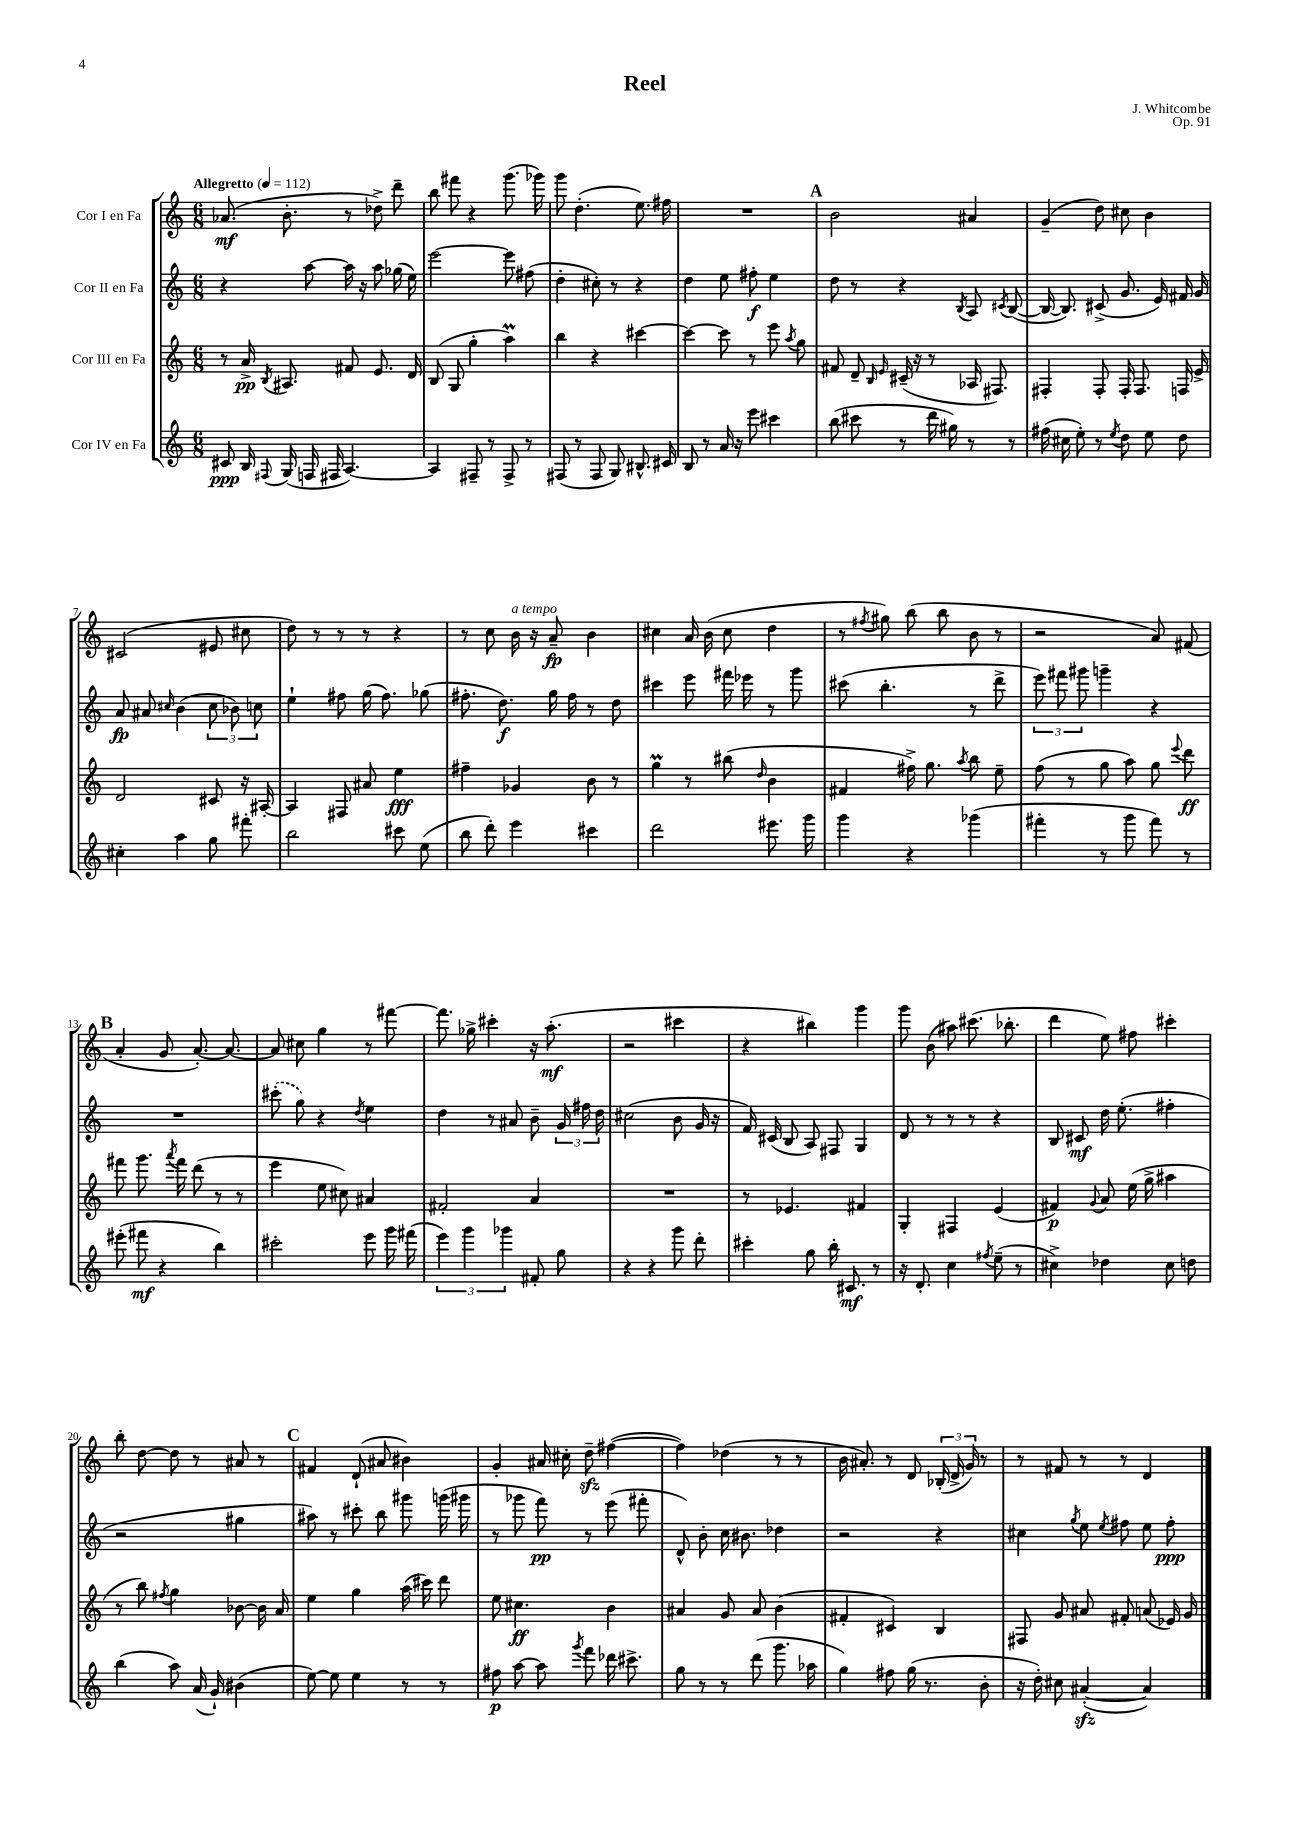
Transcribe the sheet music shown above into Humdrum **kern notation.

**kern	**dynam	**kern	**dynam	**kern	**dynam	**kern	**dynam
*part4	*part4	*part3	*part3	*part2	*part2	*part1	*part1
*staff4	*staff4	*staff3	*staff3	*staff2	*staff2	*staff1	*staff1
*I"Cor IV en Fa	*	*I"Cor III en Fa	*	*I"Cor II en Fa	*	*I"Cor I en Fa	*
*clefG2	*	*clefG2	*	*clefG2	*	*clefG2	*
*k[]	*	*k[]	*	*k[]	*	*k[]	*
*M6/8	*	*M6/8	*	*M6/8	*	*M6/8	*
*MM112	*	*MM112	*	*MM112	*	*MM112	*
=1	=1	=1	=1	=1	=1	=1	=1
!	!	!	!	!	!	!LO:TX:a:B:t=Allegretto	!
8c#X/	ppp	8r	.	4r	.	(8.a-X/	mf
16B/	.	16a^/	pp	.	.	.	.
8qqF#X/	.	8qB/	.	.	.	.	.
(16G/	.	8.A#X/	.	.	.	8.b'\	.
16Fn/	.	.	.	[8aa\	.	.	.
16F#X/	.	.	.	.	.	.	.
[4.A/)	.	8f#X/	.	16aa\]	.	8r	.
.	.	.	.	16r	.	.	.
.	.	8.e/	.	8aa\	.	8dd-X^\)	.
.	.	.	.	(16gg-X\	.	8ddd~\	.
.	.	16d/	.	16ee\)	.	.	.
=2	=2	=2	=2	=2	=2	=2	=2
4A/]	.	(8B/	.	[2eee\	.	8bb\	.
.	.	8G/	.	.	.	8fff#X\	.
8F#X~/	.	4gg'\	.	.	.	4r	.
8r	.	.	.	.	.	.	.
8F#^/	.	4aaM\)	.	8eee\]	.	(8.ggg\	.
8r	.	.	.	(8ff#X\	.	.	.
.	.	.	.	.	.	16ggg-X\)	.
=3	=3	=3	=3	=3	=3	=3	=3
(8F#X/	.	4bb\	.	4dd'\	.	8ggg\	.
8r	.	.	.	.	.	(4.dd'\	.
8F#/	.	4r	.	8cc#X'\)	.	.	.
8G/)	.	.	.	8r	.	.	.
8.B#X^^/	.	[4ccc#X\	.	4r	.	8.ee\)	.
16c#X/	.	.	.	.	.	16ff#X\	.
=4	=4	=4	=4	=4	=4	=4	=4
8B/	.	4ccc#\_	.	4dd\	.	2.r	.
8r	.	.	.	.	.	.	.
16a/	.	8ccc#\]	.	8ee\	.	.	.
16r	.	.	.	.	.	.	.
8eee\	.	8r	.	8ff#X'\	f	.	.
4ccc#X\	.	8eee\	.	4ee\	.	.	.
.	.	8qaa/	.	.	.	.	.
.	.	8gg\	.	.	.	.	.
!!LO:REH:place=s1:t=A
=5	=5	=5	=5	=5	=5	=5	=5
(8bb\	.	8f#X/	.	8dd\	.	2b\	.
8ccc#X\	.	8d~/	.	8r	.	.	.
.	.	16qqB/	.	.	.	.	.
.	.	16qqe/	.	.	.	.	.
8r	.	(16c#X~/	.	4r	.	.	.
.	.	16r	.	.	.	.	.
16ddd\	.	8r	.	.	.	.	.
16gg#X\)	.	.	.	.	.	.	.
.	.	.	.	8qB/	.	.	.
8r	.	16A-X/	.	8A/	.	4a#X/	.
.	.	8.F#X/)	.	.	.	.	.
.	.	.	.	8qc#X/	.	.	.
8r	.	.	.	([8B/	.	.	.
=6	=6	=6	=6	=6	=6	=6	=6
(16ff#X\	.	4F#X'/	.	16B/_	.	(4g~/	.
16cc#X\	.	.	.	8.B/])	.	.	.
8ee'\)	.	.	.	.	.	.	.
8r	.	8F#'/	.	(8c#X^/	.	8dd\)	.
8qee/	.	.	.	.	.	.	.
8dd\	.	16F#'/	.	8.g/	.	8cc#X\	.
.	.	8.F#/	.	.	.	.	.
8ee\	.	.	.	.	.	4b\	.
.	.	.	.	16e/)	.	.	.
8dd\	.	16Fn/	.	16f#X/	.	.	.
.	.	16e^/	.	16g/	.	.	.
!!LO:LB:g=z
=7	=7	=7	=7	=7	=7	=7	=7
4cc#X'\	.	2d/	.	8a/	fp	(2c#X/	.
.	.	.	.	8a#X/	.	.	.
.	.	.	.	16qqcc#X/	.	.	.
4aa\	.	.	.	(4b\	.	.	.
8gg\	.	8c#X/	.	12cc#\	.	8e#X/	.
.	.	.	.	12b-X\)	.	.	.
8fff#X'\	.	16r	.	.	.	8cc#X\	.
.	.	.	.	12ccn\	.	.	.
.	.	[16A#X'/	.	.	.	.	.
=8	=8	=8	=8	=8	=8	=8	=8
2bb\	.	4A#/]	.	4ee`\	.	8dd\)	.
.	.	.	.	.	.	8r	.
.	.	8F#X/	.	8ff#X\	.	8r	.
.	.	8a#X/	.	(16gg\	.	8r	.
.	.	.	.	8.ff#\)	.	.	.
8ccc#X\	.	4ee\	fff	.	.	4r	.
(8ee\	.	.	.	(8gg-X\	.	.	.
=9	=9	=9	=9	=9	=9	=9	=9
8bb\	.	4ff#X~\	.	8.ff#X'\	.	8r	.
8ddd'\)	.	.	.	.	.	8cc\	.
.	.	.	.	8.dd\)	f	.	.
!	!	!	!	!	!	!LO:TX:a:i:t=a tempo	!
4eee\	.	4g-X/	.	.	.	16b\	.
.	.	.	.	.	.	16r	.
.	.	.	.	16gg\	.	8a~/	fp
.	.	.	.	16ff#\	.	.	.
4ccc#X\	.	8b\	.	8r	.	4b\	.
.	.	8r	.	8dd\	.	.	.
=10	=10	=10	=10	=10	=10	=10	=10
2ddd\	.	4ggM\	.	4ccc#X\	.	4cc#X\	.
.	.	8r	.	8eee\	.	16a/	.
.	.	.	.	.	.	(16b\	.
.	.	(8bb#X\	.	16fff#X\	.	8cc#\	.
.	.	.	.	16eee-X\	.	.	.
.	.	16qqdd/	.	.	.	.	.
8.eee#X\	.	4b\	.	8r	.	4dd\	.
.	.	.	.	8ggg\	.	.	.
16ggg\	.	.	.	.	.	.	.
=11	=11	=11	=11	=11	=11	=11	=11
4ggg\	.	4f#X/	.	(8ccc#X\	.	8r	.
.	.	.	.	.	.	8qff#X/	.
.	.	.	.	4.bb'\	.	8gg#X\)	.
4r	.	16ff#X^\)	.	.	.	(8bb\	.
.	.	8.gg\	.	.	.	.	.
.	.	.	.	.	.	8bb\	.
.	.	8qaa/	.	.	.	.	.
(4ggg-X\	.	8bb\	.	8r	.	8b\	.
.	.	8ee~\	.	8ddd^\	.	8r	.
=12	=12	=12	=12	=12	=12	=12	=12
4fff#X'\	.	(8ff\	.	12eee\)	.	2r	.
.	.	.	.	12fff#X\	.	.	.
.	.	8r	.	.	.	.	.
.	.	.	.	12ggg#X\	.	.	.
8r	.	8gg\	.	4gggn~\	.	.	.
8ggg\	.	8aa\)	.	.	.	.	.
8fff#\)	.	8gg\	.	4r	.	8a/)	.
.	.	8qqeee/	.	.	.	.	.
8r	.	8ddd\	ff	.	.	(8f#X/	.
!!LO:LB:g=z
!!LO:REH:place=s1:t=B
=13	=13	=13	=13	=13	=13	=13	=13
(8eee#X'\	.	8fff#X\	.	2.r	.	4a'/	.
8fff#X\	mf	8.ggg\	.	.	.	.	.
4r	.	.	.	.	.	8g/	.
.	.	8qaaa/	.	.	.	.	.
.	.	16fff#\	.	.	.	.	.
.	.	(8ddd\	.	.	.	[8.a'/)	.
4bb\)	.	8r	.	.	.	.	.
.	.	.	.	.	.	8.a/_	.
.	.	8r	.	.	.	.	.
=14	=14	=14	=14	=14	=14	=14	=14
2ccc#X'\	.	4eee\	.	(8ccc#X'\	.	8a/]	.
.	.	.	.	8gg\)	.	8cc#X\	.
.	.	8ee\	.	4r	.	4gg\	.
.	.	8cc#X\)	.	.	.	.	.
.	.	.	.	8qdd/	.	.	.
8eee\	.	4a#X/	.	4ee\	.	8r	.
16ggg\	.	.	.	.	.	[8fff#X\	.
(16fff#X\	.	.	.	.	.	.	.
=15	=15	=15	=15	=15	=15	=15	=15
6eee\)	.	2f#X'/	.	4dd\	.	8.fff#\]	.
6ggg\	.	.	.	.	.	.	.
.	.	.	.	.	.	16gg-X^\	.
.	.	.	.	8r	.	4ccc#X'\	.
6ggg-X\	.	.	.	.	.	.	.
.	.	.	.	8a#X/	.	.	.
8f#X'/	.	4a/	.	8b~\	.	16r	.
.	.	.	.	.	.	(8.aa'\	mf
8gg\	.	.	.	24g/	.	.	.
.	.	.	.	24ff#X\	.	.	.
.	.	.	.	24dd\	.	.	.
=16	=16	=16	=16	=16	=16	=16	=16
4r	.	2.r	.	(2cc#X\	.	2r	.
4r	.	.	.	.	.	.	.
8ggg\	.	.	.	8b\	.	4ccc#X\	.
8ddd'\	.	.	.	16g/	.	.	.
.	.	.	.	16r	.	.	.
=17	=17	=17	=17	=17	=17	=17	=17
4ccc#X'\	.	8r	.	16f/)	.	4r	.
.	.	.	.	(16c#X/	.	.	.
.	.	4.e-X/	.	8B/	.	.	.
8gg\	.	.	.	8A/)	.	4bb#X\)	.
16bb'\	.	.	.	8F#X/	.	.	.
8.c#X/	mf	.	.	.	.	.	.
.	.	4f#X/	.	4G/	.	4ggg\	.
8r	.	.	.	.	.	.	.
=18	=18	=18	=18	=18	=18	=18	=18
16r	.	4G'/	.	8d/	.	8ggg\	.
8.d'/	.	.	.	.	.	.	.
.	.	.	.	8r	.	(8b\	.
4cc\	.	4F#X/	.	8r	.	8aa#X\)	.
.	.	.	.	8r	.	(8.ccc#X\	.
8qff#X/	.	.	.	.	.	.	.
(8ee~\	.	(4e/	.	4r	.	.	.
.	.	.	.	.	.	8.bb-X'\	.
8r	.	.	.	.	.	.	.
=19	=19	=19	=19	=19	=19	=19	=19
4cc#X^\)	.	4f#X/)	p	8B/	.	4ddd\	.
.	.	.	.	8c#X/	mf	.	.
.	.	8qqg/	.	.	.	.	.
4dd-X\	.	8a/	.	16dd\	.	8ee\)	.
.	.	.	.	(8.ee'\	.	.	.
.	.	(16ee\	.	.	.	8ff#X\	.
.	.	16gg^\	.	.	.	.	.
8cc#\	.	4aa#X\	.	4ff#X'\	.	4ccc#X'\	.
8ddn\	.	.	.	.	.	.	.
!!LO:LB:g=z
=20	=20	=20	=20	=20	=20	=20	=20
(4bb\	.	8r	.	2r	.	8bb'\	.
.	.	8bb\)	.	.	.	[8dd\	.
.	.	8qff#X/	.	.	.	.	.
8aa\)	.	4gg\	.	.	.	8dd\]	.
(16a/	.	.	.	.	.	8r	.
16g`/)	.	.	.	.	.	.	.
(4b#X\	.	[8b-X\	.	4gg#X\	.	8a#X/	.
.	.	16b-\]	.	.	.	8r	.
.	.	16a/	.	.	.	.	.
!!LO:REH:place=s1:t=C
=21	=21	=21	=21	=21	=21	=21	=21
[8ee\)	.	4ee\	.	8aa#X\)	.	4f#X/	.
8ee\]	.	.	.	8r	.	.	.
4ee\	.	4gg\	.	8ccc#X'\	.	(8d`/	.
.	.	.	.	8bb\	.	8a#X/	.
8r	.	(16aa\	.	8ggg#X\	.	4b#X\)	.
.	.	16ccc#X\)	.	.	.	.	.
8r	.	8ddd\	.	(16gggn\	.	.	.
.	.	.	.	16ggg#X\	.	.	.
=22	=22	=22	=22	=22	=22	=22	=22
8ff#X\	p	8ee\	.	8r	.	4g'/	.
[8aa\	.	4.cc#X\	ff	8ggg-X\	.	.	.
8aa\]	.	.	.	8fff\)	pp	16a#X/	.
.	.	.	.	.	.	16cc#X'\	.
8qggg/	.	.	.	.	.	.	.
8fff\	.	.	.	8r	.	8ddzz~\	.
16ddd-X\	.	4b\	.	(8eee\	.	([4ff#X\	.
8.ccc#X^\	.	.	.	.	.	.	.
.	.	.	.	8fff#X'\	.	.	.
=23	=23	=23	=23	=23	=23	=23	=23
8gg\	.	4a#X/	.	8d^^/)	.	4ff#\])	.
8r	.	.	.	8b'\	.	.	.
8r	.	8g/	.	16cc\	.	(4dd-X\	.
.	.	.	.	8.b#X\	.	.	.
(8ddd\	.	8a#/	.	.	.	.	.
8.ggg\	.	(4b\	.	4dd-X\	.	8r	.
.	.	.	.	.	.	8r	.
16aa-X\	.	.	.	.	.	.	.
=24	=24	=24	=24	=24	=24	=24	=24
4gg\)	.	4f#X'/	.	2r	.	16b\	.
.	.	.	.	.	.	8.a#X'/)	.
8ff#X\	.	4c#X/)	.	.	.	8r	.
(16gg\	.	.	.	.	.	8d/	.
8.r	.	.	.	.	.	.	.
.	.	4B/	.	4r	.	(24B-X'/	.
.	.	.	.	.	.	24d^/	.
.	.	.	.	.	.	24g/)	.
8b'\	.	.	.	.	.	8r	.
=25	=25	=25	=25	=25	=25	=25	=25
16r	.	8F#X/	.	4cc#X\	.	8r	.
16dd'\)	.	.	.	.	.	.	.
8cc#X\	.	8g/	.	.	.	8f#X/	.
.	.	.	.	8qgg/	.	.	.
([4a#Xzz'/	.	8a#X/	.	8ee\	.	8r	.
.	.	.	.	8qee/	.	.	.
.	.	8f#X'/	.	8ff#X\	.	8r	.
4a#/])	.	(8an/	.	8ee\	.	4d/	.
.	.	16e-X/)	.	8ff#'\	ppp	.	.
.	.	16g/	.	.	.	.	.
==	==	==	==	==	==	==	==
*-	*-	*-	*-	*-	*-	*-	*-
